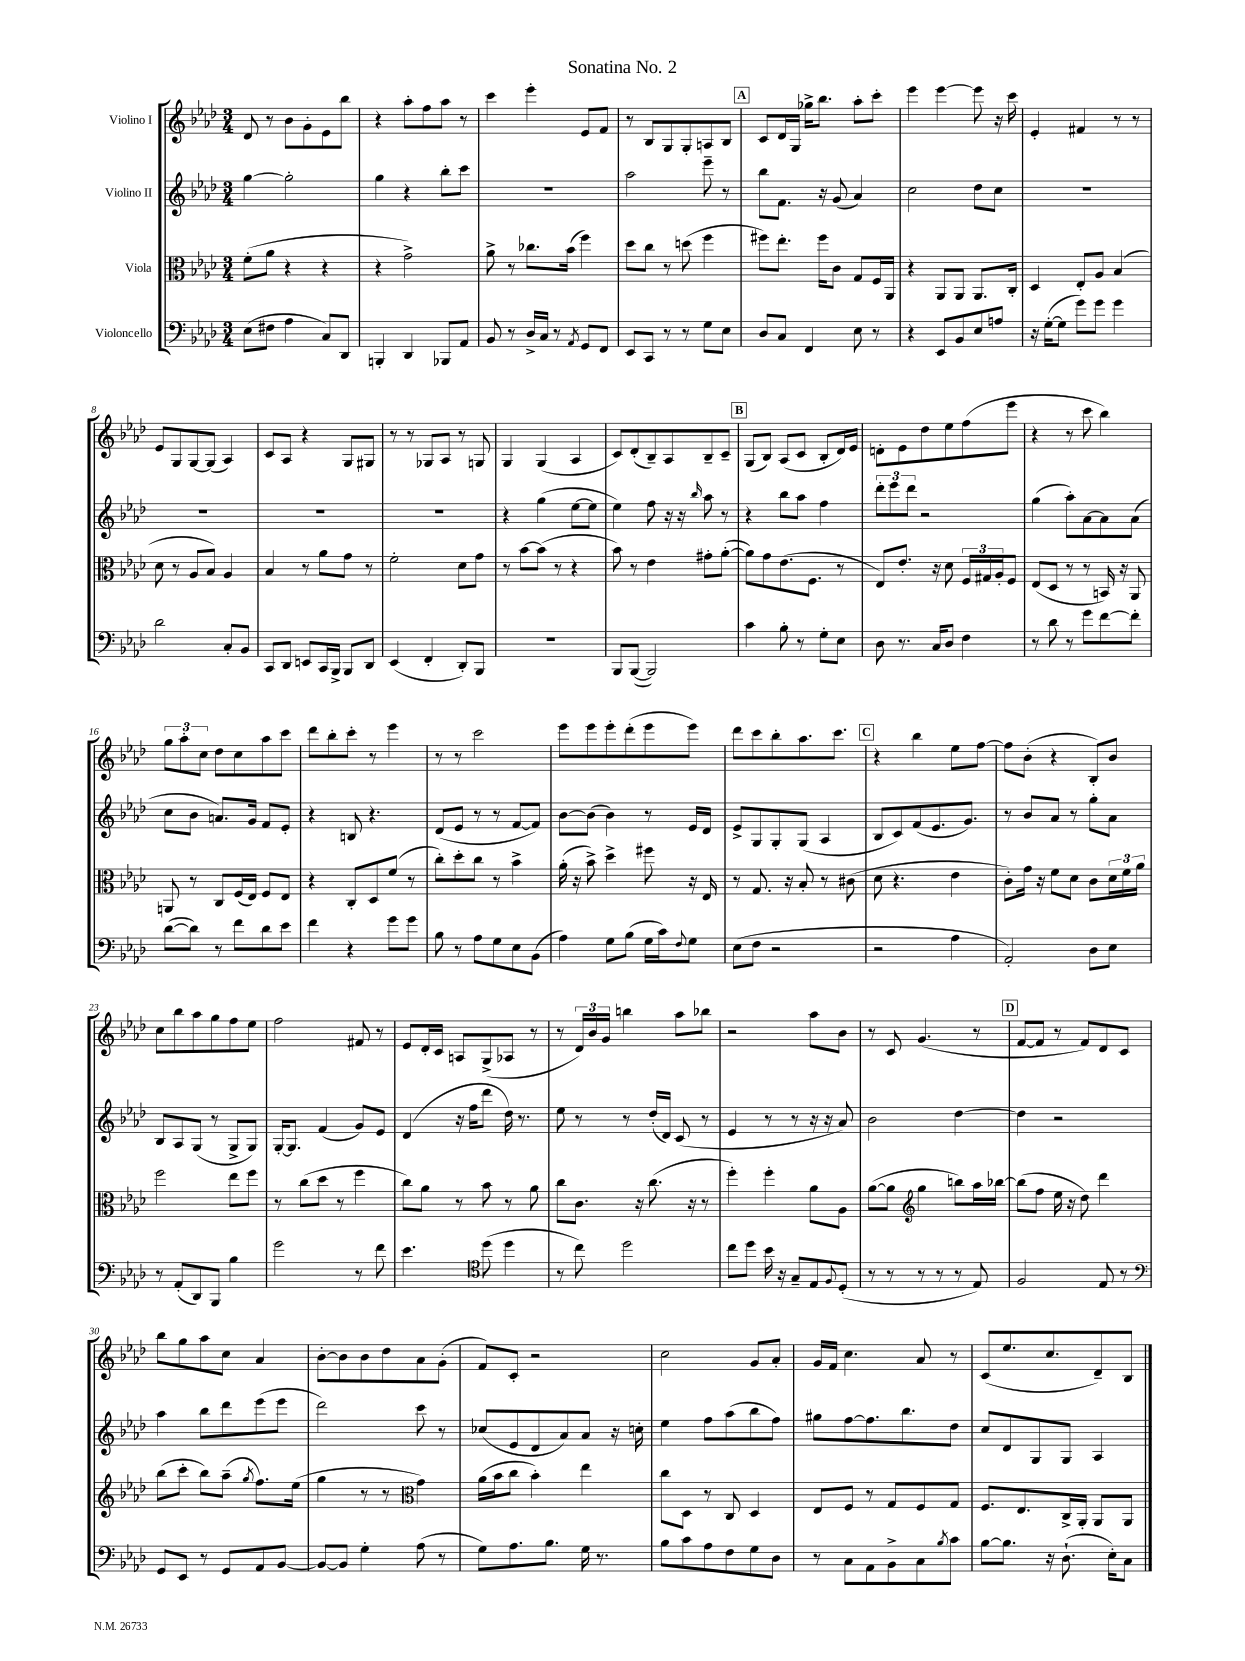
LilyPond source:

\header { title = "Sonatina No. 2" }
<<
\new StaffGroup <<
\new Staff = "s0" \with { instrumentName = "Violino I" } {
    \clef treble \key aes \major \numericTimeSignature \time 3/4
    des'8 r8 bes'8 g'8-. ees'8 bes''8 |
    r4 aes''8-. f''8 aes''8 r8 |
    c'''4 ees'''4-. ees'8 f'8 |
    r8 bes8 g8 g8-. a8 bes8 |
    \mark \markup { \box "A" } c'8 des'16 g16 ges''16-> bes''8. aes''8-. c'''8-. |
    ees'''4 ees'''4~ ees'''8 r16 c'''16 |
    ees'4-. fis'4 r8 r8 |
    ees'8 g8 g8~ g8( aes4) |
    c'8 aes8 r4 g8 gis8 |
    r8 r8 ges8 aes8 r8 g8 |
    g4 g4( aes4 |
    c'8) des'8-.( bes8--) aes8 bes8-- c'8-- |
    \mark \markup { \box "B" } g8( bes8) aes8( c'8 bes8-. des'16) ees'16 |
    d'8-. ees'8 des''8 ees''8 f''8( ees'''8 |
    r4 r8 c'''8 bes''4) |
    \tuplet 3/2 { g''8 aes''8-. c''8 } des''8 c''8 aes''8 c'''8 |
    des'''8 bes''8-. c'''8-. r8 ees'''4 |
    r8 r8 c'''2 |
    ees'''8 ees'''8 ees'''8-. des'''8-.( ees'''8 ees'''8) |
    des'''8 c'''8 bes''8-. aes''8. c'''8. |
    \mark \markup { \box "C" } r4 bes''4 ees''8 f''8~ |
    f''8 bes'8-.( r4 bes8-.) bes'8 |
    c''8 bes''8 aes''8 g''8 f''8 ees''8 |
    f''2 fis'8 r8 |
    ees'8 des'16-. c'16 a8 g8->( aes8 r8 |
    r8 \tuplet 3/2 { des'16) bes'16 g'16 } b''4 aes''8 bes''8 |
    r2 aes''8 bes'8 |
    r8 c'8 g'4.( r8 |
    \mark \markup { \box "D" } f'8~ f'8 r8 f'8) des'8 c'8 |
    bes''8 g''8 aes''8 c''8 aes'4 |
    bes'8~-. bes'8 bes'8 des''8 aes'8 g'8-.( |
    f'8) c'8-. r2 |
    c''2 g'8 aes'8-. |
    g'16 f'16 c''4. aes'8 r8 |
    c'8( ees''8. c''8. des'8--) bes8 \bar "|." |
}
\new Staff = "s1" \with { instrumentName = "Violino II" } {
    \clef treble \key aes \major \numericTimeSignature \time 3/4
    g''4~ g''2-. |
    g''4 r4 bes''8-. c'''8 |
    R2. |
    aes''2 ees'''8-- r8 |
    \mark \markup { \box "A" } bes''8 f'8. r16 g'8( aes'4) |
    c''2 des''8 c''8 |
    R2. |
    R2. |
    R2. |
    R2. |
    r4 g''4( ees''8~ ees''8 |
    ees''4) f''8 r16 r16 \grace { bes''16 } aes''8 r8 |
    \mark \markup { \box "B" } r4 bes''8 aes''8 f''4 |
    \tuplet 3/2 { des'''8-. ees'''8 des'''8 } r2 |
    g''4( aes''8-.) aes'8~ aes'8 aes'8( |
    c''8 bes'8 a'8.) g'16 f'8 ees'8-. |
    r4 b8 r4. |
    des'8( ees'8 r8 r8 f'8~ f'8) |
    bes'8~ bes'8( bes'4) r8 ees'16 des'16 |
    ees'8-> g8 g8-. g8( aes4 |
    \mark \markup { \box "C" } bes8 c'8) f'8( ees'8. g'8.) |
    r8 bes'8 aes'8 r8 g''8-. aes'8 |
    bes8 aes8 g8( r8 g8-> g8) |
    g16~-. g8. f'4( g'8) ees'8 |
    des'4( r16 f''16 des'''8 des''16) r8. |
    ees''8 r8 r8 des''16-.( des'16) c'8( r8 |
    ees'4 r8 r8 r16 r16 aes'8) |
    bes'2 des''4~ |
    \mark \markup { \box "D" } des''4 r2 |
    aes''4 bes''8 des'''8 ees'''8( ees'''8 |
    des'''2) c'''8 r8 |
    ces''8( ees'8 des'8 aes'8) aes'8 r16 c''16-. |
    ees''4 f''8 aes''8( bes''8 f''8) |
    gis''8 f''8~ f''8. bes''8. des''8 |
    c''8 des'8 g8 g8 aes4 \bar "|." |
}
\new Staff = "s2" \with { instrumentName = "Viola" } {
    \clef alto \key aes \major \numericTimeSignature \time 3/4
    f'8-.( aes'8 r4 r4 |
    r4 g'2->) |
    aes'8-> r8 ces''8. bes'16( f''4) |
    des''8 c''8 r8 d''8( f''4 |
    \mark \markup { \box "A" } fis''8) ees''8.-. fis''16 c'8 g8 f16 aes,16 |
    r4 aes,8 aes,8 aes,8. c16-. |
    des4 ees8-. aes8 bes4( |
    des'8 r8 aes8 bes8) aes4 |
    bes4 r8 aes'8 g'8 r8 |
    f'2-. des'8 g'8 |
    r8 bes'8~ bes'8( r8 r4 |
    bes'8) r8 ees'4 gis'8-. aes'8~-.( |
    \mark \markup { \box "B" } aes'8) g'8 ees'8.( f8. r8 |
    ees8) ees'8.-. r16 des'8 \tuplet 3/2 { f16 gis16 aes16-. } f8 |
    ees8( des8 r8 r8 b,16) r16 aes,8 |
    a,8 r8 c8 f16( ees16) f8 ees8 |
    r4 c8-. des8 f'8( r8 |
    c''8-.) des''8-. c''8 r8 bes'4-> |
    aes'16-.( r16 bes'8->) des''4-> fis''8 r16 ees16 |
    r8 g8. r16 bes8-. r8 cis'8( |
    \mark \markup { \box "C" } des'8 r4. ees'4 |
    c'8-.) g'16 r16 f'8 des'8 c'8 \tuplet 3/2 { des'16 f'16 aes'16 } |
    f''2 ees''8 f''8 |
    r8 c''8( des''8 r8 f''4 |
    c''8) aes'8 r8 bes'8 r8 aes'8 |
    c''8 c'8. r16 c''8.( r16 r8 |
    f''4-.) f''4-. aes'8 aes8 |
    aes'8~( aes'8 \clef treble g''4 b''8) aes''16 bes''16~ |
    \mark \markup { \box "D" } bes''8( f''8 ees''16 r16 des''8) des'''4 |
    bes''8( c'''8-. bes''8) aes''8--( \acciaccatura { g''8 } f''8.) ees''16( |
    g''4 r8 r8 \clef alto g'4) |
    aes'16( bes'16 c''8 bes'4-.) ees''4 |
    c''8 des8 r8 c8 des4 |
    ees8 f8 r8 g8 f8 g8 |
    f8. ees8. c16-> aes,16-. aes,8 aes,8 \bar "|." |
}
\new Staff = "s3" \with { instrumentName = "Violoncello" } {
    \clef bass \key aes \major \numericTimeSignature \time 3/4
    ees8( fis8 aes4 c8) des,8 |
    b,,4-. des,4 bes,,8 aes,8 |
    bes,8 r8 des16-> c16 r8 \acciaccatura { aes,8 } g,8 f,8 |
    ees,8 c,8 r8 r8 g8 ees8 |
    \mark \markup { \box "A" } des8 c8 f,4 ees8 r8 |
    r4 ees,8 bes,8 ees8 a8 |
    r16 g16~-.( g8 g'8) g'8 g'4 |
    des'2 c8-. bes,8 |
    c,8 des,8 e,8 c,16 bes,,16-> bes,,8 des,8 |
    ees,4( f,4-. des,8-.) bes,,8 |
    R2. |
    bes,,8 bes,,8~( bes,,2) |
    \mark \markup { \box "B" } c'4 bes8-. r8 g8-. ees8 |
    des8 r8. c16 des8 f4 |
    r8 des'8 r8 g'8 f'8~ f'8-. |
    des'8~( des'8) r8 f'8 des'8 ees'8 |
    f'4 r4 g'8 g'8 |
    bes8 r8 aes8 g8 ees8 bes,8( |
    aes4) g8 bes8( g16 c'16) \appoggiatura { f8 } g8 |
    ees8( f8 r2 |
    \mark \markup { \box "C" } r2 aes4 |
    aes,2-.) des8 ees8 |
    r8 aes,8-.( des,8) bes,,8 bes4 |
    g'2 r8 f'8 |
    ees'4. \clef tenor des''8( des''4 |
    r8 c''8) des''2 |
    c''8 des''8 bes'16 r16 g8-- ees8 \appoggiatura { f8 } des8-.( |
    r8 r8 r8 r8 r8 ees8) |
    \mark \markup { \box "D" } f2 ees8 r8 |
    \clef bass g,8 ees,8 r8 g,8 aes,8 bes,8~ |
    bes,8~ bes,8 g4-. aes8( r8 |
    g8) aes8. bes8. g16 r8. |
    bes8 c'8 aes8 f8 g8 des8 |
    r8 c8 aes,8 bes,8-> c8 \acciaccatura { bes8 } c'8 |
    bes8~ bes8. r16 des8.-!( ees16-.) c8 \bar "|." |
}
>>
>>
